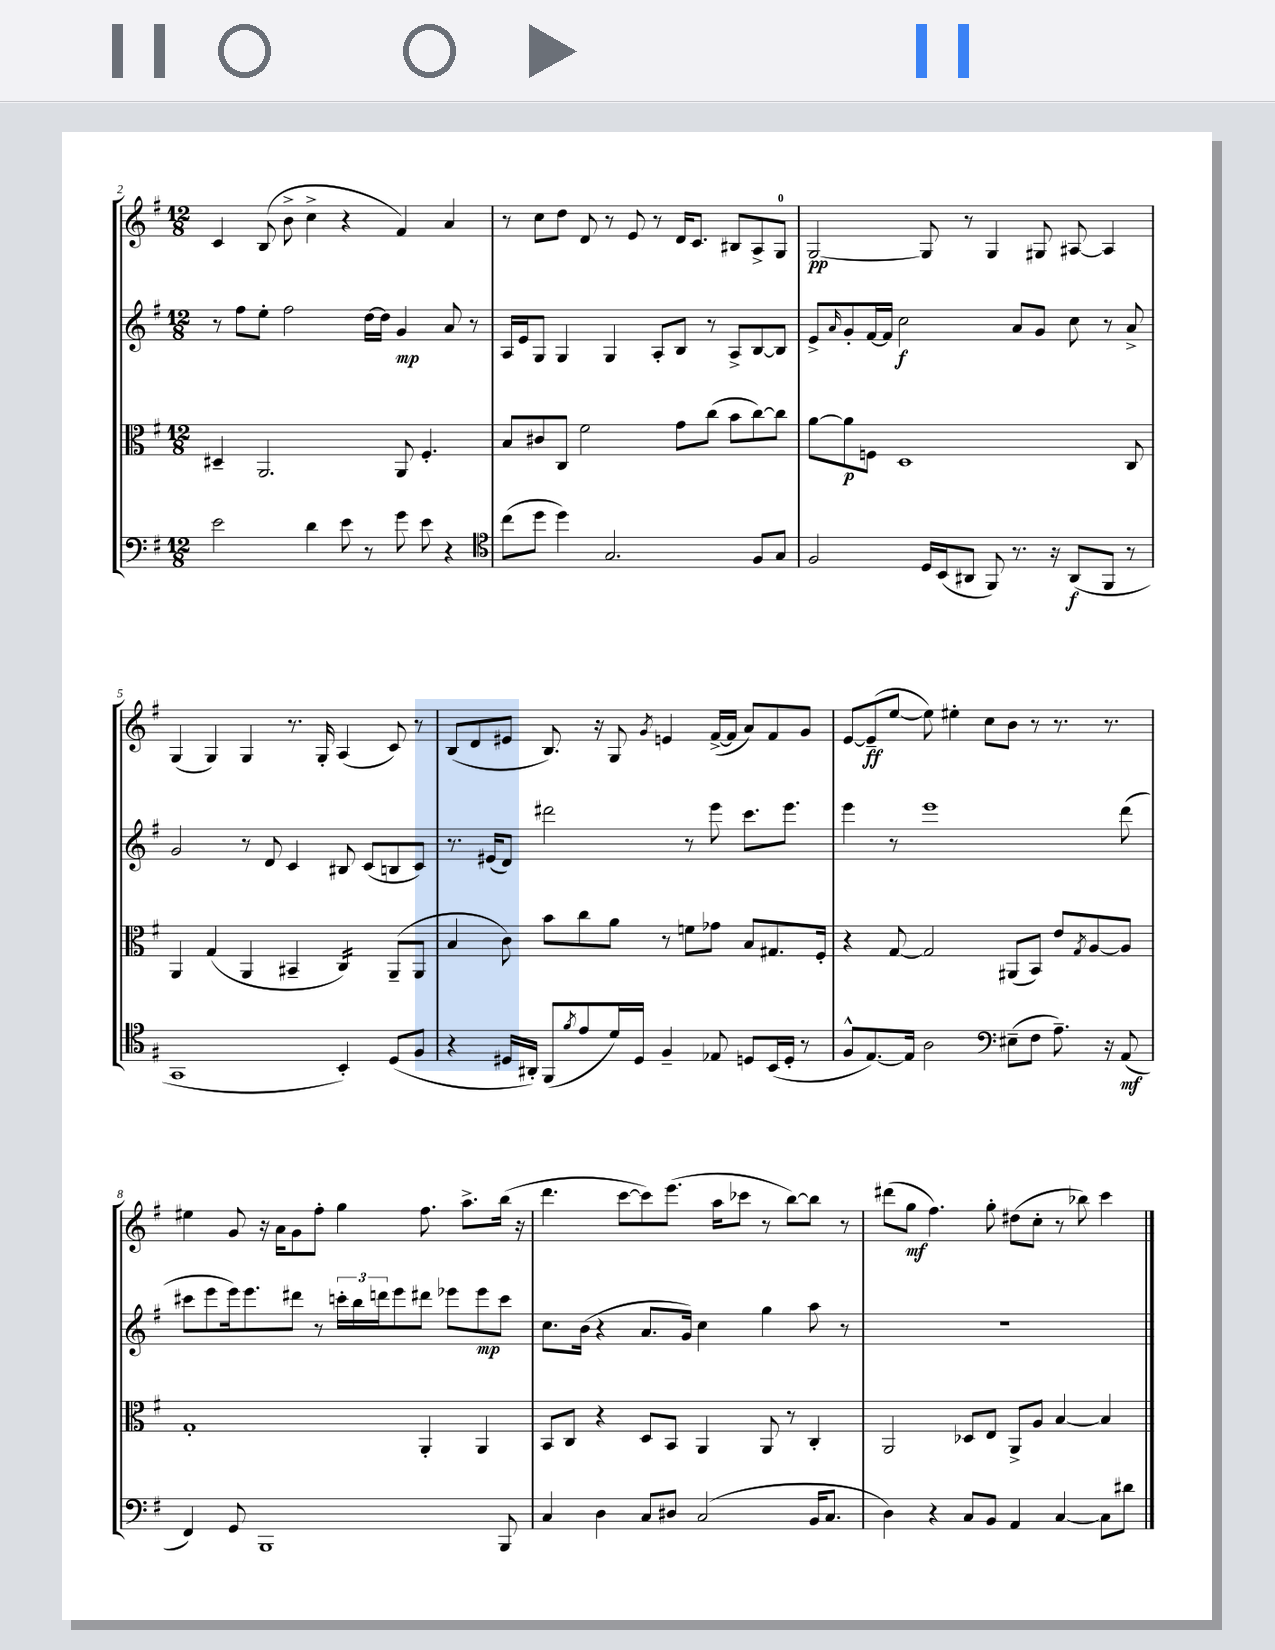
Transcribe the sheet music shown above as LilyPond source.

<<
\new StaffGroup <<
\new Staff = "s0" {
    \clef treble \key g \major \numericTimeSignature \time 12/8
    c'4 b8( b'8-> c''4-> r4 fis'4) a'4 |
    r8 c''8 d''8 d'8 r8 e'8 r8 d'16 c'8. bis8 a8-> g8-0 |
    g2~\pp g8 r8 g4 gis8 ais8~ ais4 |
    g4( g4) g4 r8. g16-. a4( c'8) r8 |
    b8( d'8 eis'8 b8.) r16 g8 \acciaccatura { g'8 } e'4 fis'16~->( fis'16 a'8) fis'8 g'8 |
    e'8~ e'8--\ff( e''8~ e''8) eis''4-. c''8 b'8 r8 r8. r8. |
    eis''4 g'8 r16 a'16 g'8 fis''8-. g''4 fis''8. a''8.-> b''16( r16 |
    d'''4. c'''8~ c'''8) e'''8.( a''16 ces'''8 r8 b''8~) b''8 r8 |
    dis'''8( g''8\mf fis''4.) g''8-. dis''8( c''8-. r8 bes''8) c'''4 \bar "|." |
}
\new Staff = "s1" {
    \clef treble \key g \major \numericTimeSignature \time 12/8
    r8 fis''8 e''8-. fis''2 d''16~ d''16 g'4\mp a'8 r8 |
    a16 e'16 g8 g4 g4 a8-. b8 r8 a8-> b8~ b8 |
    e'8-> \grace { a'16 } g'8-. fis'16~ fis'16 c''2\f a'8 g'8 c''8 r8 a'8-> |
    g'2 r8 d'8 c'4 bis8 c'8( b8 c'8) |
    r8. eis'16( d'8) dis'''2 r8 e'''8 c'''8. e'''8. |
    e'''4 r8 e'''1 d'''8( |
    cis'''8 e'''8 e'''16) e'''8. dis'''8 r8 \tuplet 3/2 { c'''16-. b''16 d'''16 } e'''8 dis'''8 ees'''8 ees'''8\mp c'''8 |
    c''8. b'16( r4 a'8. g'16) c''4 g''4 a''8 r8 |
    R1. \bar "|." |
}
\new Staff = "s2" {
    \clef alto \key g \major \numericTimeSignature \time 12/8
    dis4-- a,2. a,8 fis4.-. |
    b8 cis'8 c8 fis'2 g'8 c''8( b'8 c''8~) c''8 |
    a'8~ a'8\p f8 d1 c8 |
    a,4 g4( a,4 bis,4-- c4:16) a,8--( a,8 |
    b4 c'8) b'8 c''8 a'8 r8 f'8 ges'8 b8 gis8. fis16-. |
    r4 g8~ g2 ais,8( b,8) e'8 \acciaccatura { g8 } a8~ a8 |
    g1-. a,4-. a,4 |
    b,8 c8 r4 d8 b,8 a,4 a,8 r8 c4-. |
    a,2 des8 e8 a,8-> a8 b4~ b4 \bar "|." |
}
\new Staff = "s3" {
    \clef bass \key g \major \numericTimeSignature \time 12/8
    e'2 d'4 e'8 r8 g'8 e'8 r4 |
    \clef tenor c''8( d''8 d''4) g2. fis8 g8 |
    fis2 d16 b,16( ais,8 fis,8) r8. r16 ais,8\f( fis,8 r8 |
    g,1 b,4-.) d8( fis8 |
    r4 dis16 ais,16-.) fis,8( \acciaccatura { fis'8 } e'8 d'16) dis16 fis4-- ees8 d8 b,16( d16-. r8 |
    fis8-^ e8.~) e16 a2 \clef bass eis8--( fis8 a8.--) r16 a,8\mf( |
    fis,4) g,8 b,,1 b,,8 |
    c4 d4 c8 dis8 c2( b,16 c8. |
    d4) r4 c8 b,8 a,4 c4~ c8 dis'8 \bar "|." |
}
>>
>>
\layout { \context { \Score currentBarNumber = #2 } }
